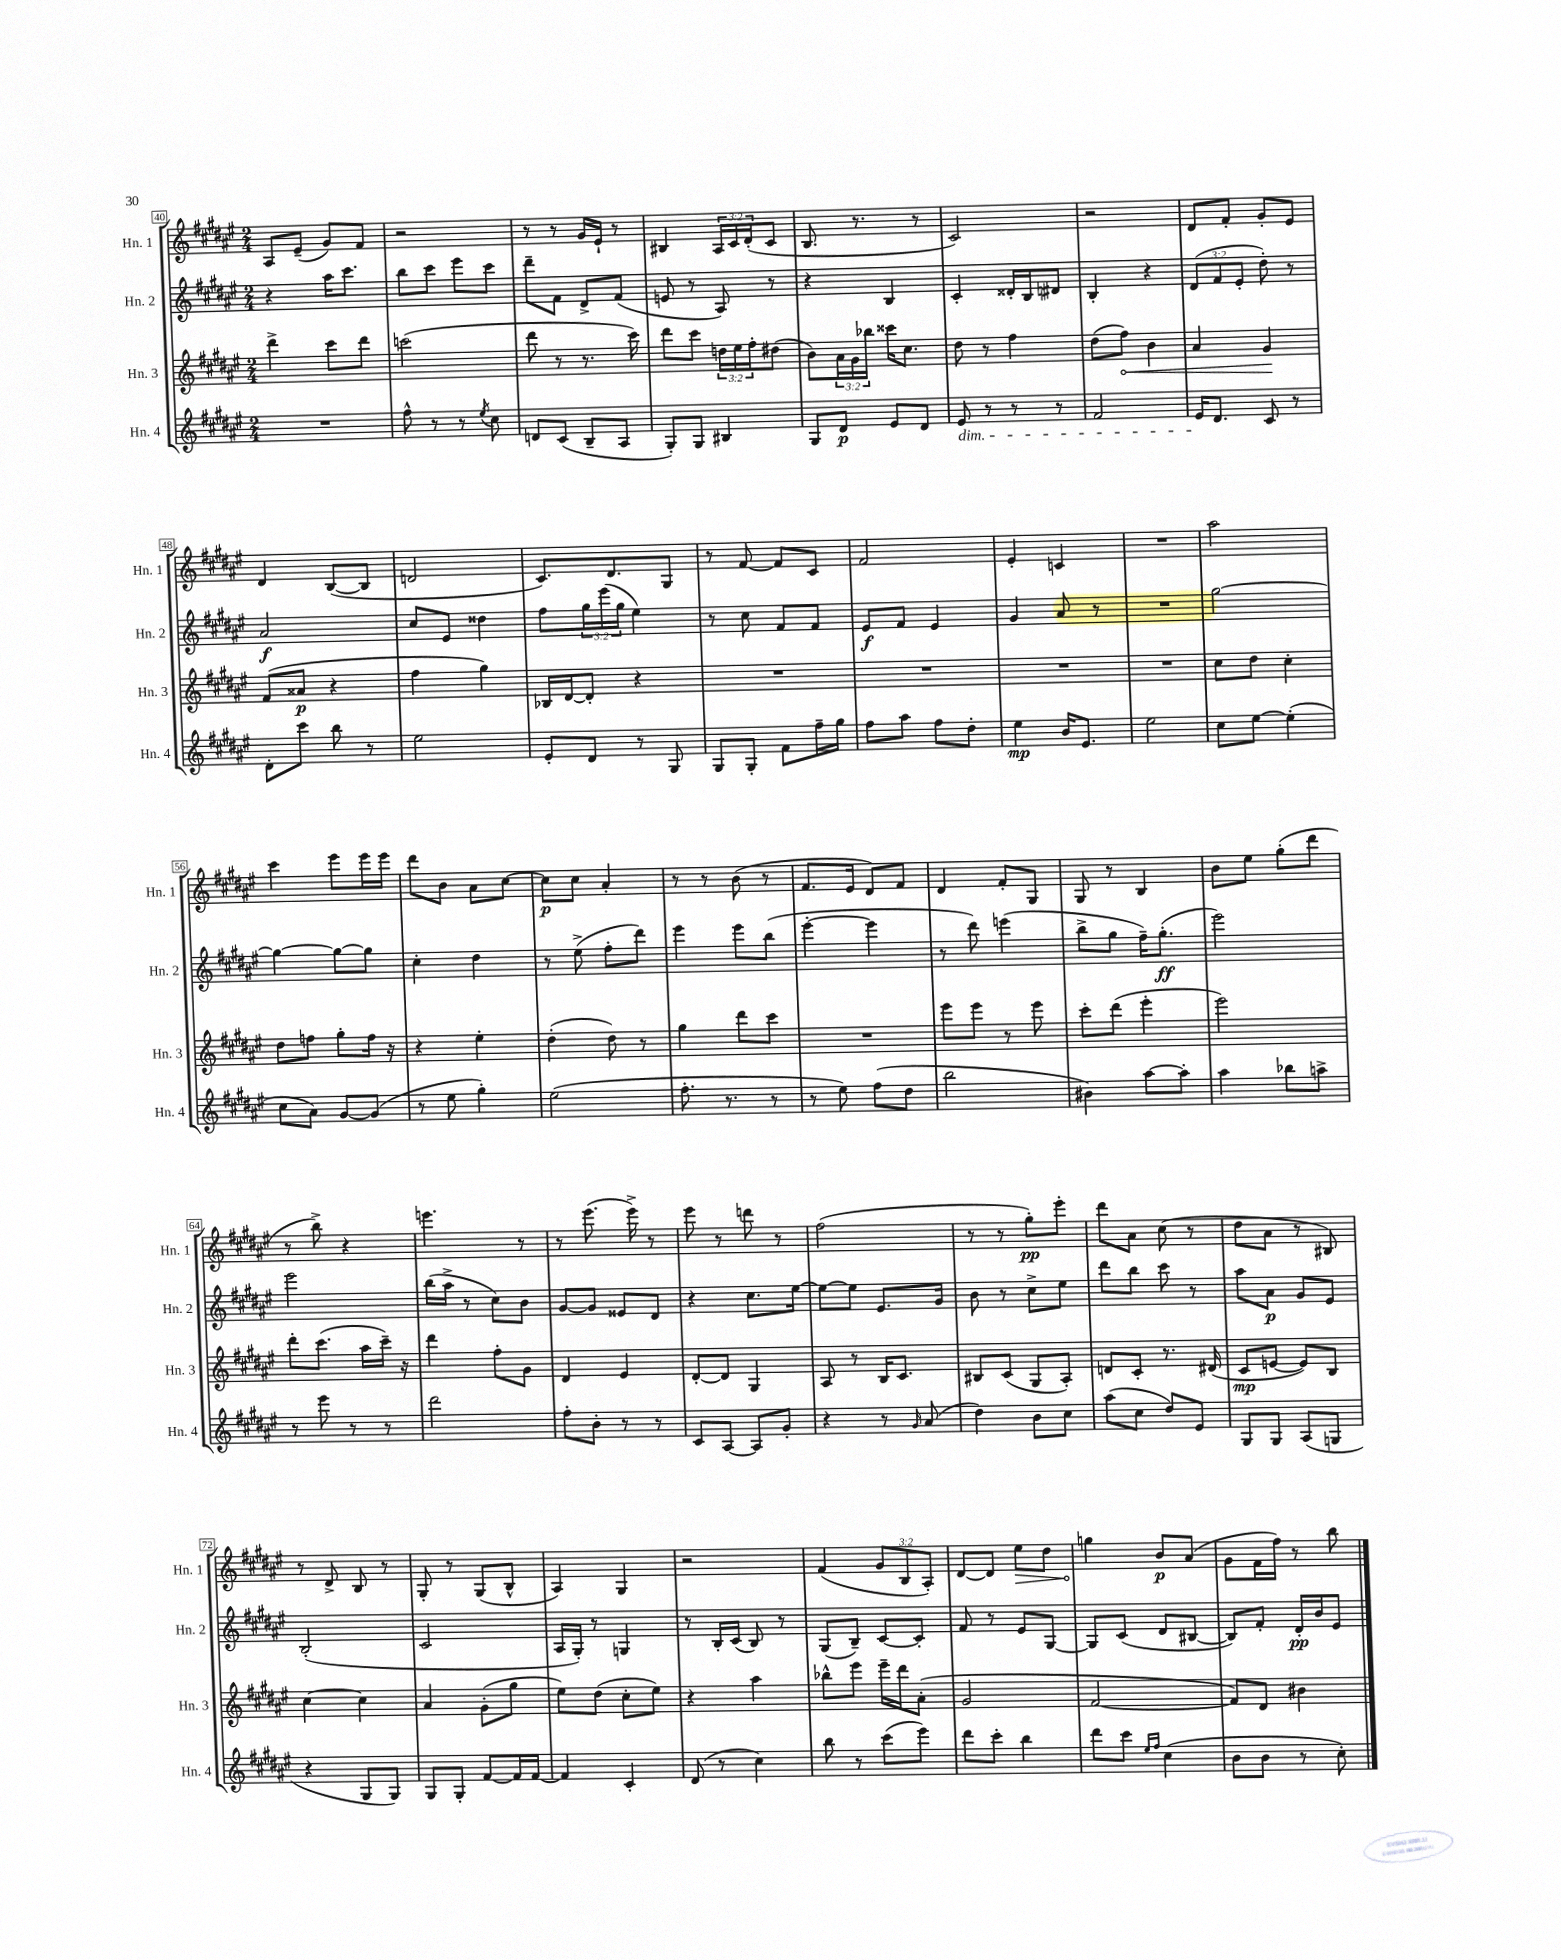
<<
\new StaffGroup <<
\new Staff = "s0" \with { instrumentName = "Hn. 1" shortInstrumentName = "Hn. 1" } {
    \clef treble \key fis \major \numericTimeSignature \time 2/4 \override Staff.TupletNumber.text = #tuplet-number::calc-fraction-text
    ais8 eis'8--( gis'8) fis'8 |
    r2 |
    r8 r8 gis'16 eis'16-! r8 |
    bis4 \tuplet 3/2 { ais16 cis'16 dis'16-.( } cis'8 |
    b8. r8. r8 |
    cis'2) |
    r2 |
    dis'8 fis'8-. gis'8-. eis'8 |
    dis'4 b8~( b8 |
    d'2 |
    cis'8.) dis'8. gis8 |
    r8 fis'8~ fis'8 cis'8 |
    fis'2 |
    eis'4-. c'4 |
    R2 |
    ais''2 |
    cis'''4 eis'''8 eis'''16 eis'''16 |
    dis'''8 b'8 ais'8 cis''8~ |
    cis''8\p cis''8 ais'4-. |
    r8 r8 b'8( r8 |
    fis'8. eis'16 dis'8) fis'8 |
    dis'4 fis'8-. gis8 |
    gis8 r8 b4 |
    b'8 eis''8 gis''8-.( dis'''8 |
    r8 b''8->) r4 |
    e'''4. r8 |
    r8 eis'''8.( eis'''16->) r8 |
    eis'''8 r8 d'''8 r8 |
    fis''2( |
    r8 r8 gis''8-.\pp) eis'''8-. |
    dis'''8 ais'8 cis''8( r8 |
    dis''8 ais'8 r8 bis8) |
    r8 dis'8-> b8 r8 |
    gis8-. r8 gis8( b8-^ |
    ais4) gis4 |
    r2 |
    fis'4( \tuplet 3/2 { gis'8 b8 ais8-.) } |
    dis'8~ dis'8 \once \override Hairpin.circled-tip = ##t eis''8\> dis''8 |
    g''4\! b'8\p ais'8( |
    gis'8 fis'16 fis''16) r8 b''8 \bar "|." |
}
\new Staff = "s1" \with { instrumentName = "Hn. 2" shortInstrumentName = "Hn. 2" } {
    \clef treble \key fis \major \numericTimeSignature \time 2/4 \override Staff.TupletNumber.text = #tuplet-number::calc-fraction-text
    r4 ais''16 cis'''8. |
    b''8 cis'''8 eis'''8 cis'''8 |
    dis'''8-- fis'8 dis'8-> fis'8( |
    e'8 r8 ais8) r8 |
    r4 b4 |
    cis'4-. disis'16-. b16 dis'8 |
    b4-. r4 |
    \tuplet 3/2 { dis'8( fis'8 eis'8-. } dis''8-.) r8 |
    ais'2\f |
    cis''8 eis'8 disis''4 |
    fis''8 \tuplet 3/2 { gis''16 eis'''16( gis''16 } eis''4) |
    r8 cis''8 fis'8 fis'8 |
    eis'8\f fis'8 eis'4 |
    gis'4 ais'8 r8 |
    R2 |
    gis''2~ |
    gis''4~ gis''8~ gis''8 |
    cis''4-. dis''4 |
    r8 eis''8->( fis''8-. dis'''8) |
    eis'''4 eis'''8 b''8( |
    eis'''4~-. eis'''4 |
    r8 dis'''8) e'''4( |
    b''8-> gis''8 fis''16--) gis''8.-.\ff( |
    eis'''2) |
    eis'''2 |
    b''16( ais''16-> r8 cis''8) b'8 |
    gis'8~ gis'8 eisis'8 dis'8 |
    r4 cis''8. eis''16~ |
    eis''8~ eis''8 eis'8. gis'16 |
    b'8 r8 cis''8-> eis''8 |
    dis'''8 b''8 cis'''8 r8 |
    ais''8 ais'8\p gis'8 eis'8 |
    b2-.( |
    cis'2 |
    ais16 gis16-.) r8 g4 |
    r8 b16-. cis'16( b8) r8 |
    gis8( b8--) cis'8~ cis'8-. |
    fis'8 r8 eis'8 gis8~ |
    gis8 cis'8( dis'8 bis8~ |
    bis8) fis'8-. dis'16-.\pp b'16 eis'8 \bar "|." |
}
\new Staff = "s2" \with { instrumentName = "Hn. 3" shortInstrumentName = "Hn. 3" } {
    \clef treble \key fis \major \numericTimeSignature \time 2/4 \override Staff.TupletNumber.text = #tuplet-number::calc-fraction-text
    dis'''4-> cis'''8 dis'''8 |
    c'''2( |
    dis'''8 r8 r8. cis'''16) |
    dis'''8 cis'''8 \tuplet 3/2 { d''16 eis''16 fis''16-. } dis''8( |
    b'8) \tuplet 3/2 { ais'16 gis'16 bes''16 } cisis'''16 cis''8. |
    dis''8 r8 fis''4 |
    dis''8( \once \override Hairpin.circled-tip = ##t fis''8\<) b'4 |
    ais'4 gis'4\! |
    fis'8( aisis'8\p r4 |
    fis''4 gis''4) |
    bes16 dis'16~ dis'8-. r4 |
    R2 |
    R2 |
    R2 |
    R2 |
    cis''8 dis''8 cis''4-. |
    dis''8 f''8 gis''8-. f''16 r16 |
    r4 eis''4-. |
    dis''4-.( dis''8) r8 |
    gis''4 dis'''8 cis'''8 |
    R2 |
    eis'''8 eis'''8 r8 eis'''8 |
    cis'''8-. dis'''8( eis'''4-. |
    eis'''2) |
    dis'''8-. cis'''8.( ais''16 cis'''16--) r16 |
    dis'''4 fis''8-. gis'8 |
    dis'4 eis'4 |
    dis'8~-. dis'8 gis4 |
    ais8 r8 b16 cis'8. |
    bis8 cis'8( gis8 ais8-.) |
    d'8 cis'8-. r8. dis'16( |
    cis'8\mp e'8~ e'8) b8 |
    cis''4~ cis''4 |
    ais'4 gis'8-.( gis''8 |
    eis''8) dis''8( cis''8-. eis''8) |
    r4 ais''4 |
    bes''8-^ eis'''8 eis'''16-- dis'''16 ais'8-.( |
    gis'2 |
    fis'2~ |
    fis'8) dis'8 bis'4 \bar "|." |
}
\new Staff = "s3" \with { instrumentName = "Hn. 4" shortInstrumentName = "Hn. 4" } {
    \clef treble \key fis \major \numericTimeSignature \time 2/4
    R2 |
    fis''8-^ r8 r8 \acciaccatura { eis''8 } cis''8 |
    d'8 cis'8( b8-- ais8 |
    gis8-.) gis8 bis4 |
    gis8 dis'8\p eis'8 dis'8 |
    eis'8\dim r8 r8 r8 |
    fis'2 |
    eis'16\! dis'8. cis'8 r8 |
    dis'8-. cis'''8 b''8 r8 |
    eis''2 |
    eis'8-. dis'8 r8 gis8 |
    gis8 gis8-. fis'8 fis''16-- gis''16 |
    fis''8 ais''8 fis''8 dis''8-. |
    eis''4\mp b'16 eis'8. |
    eis''2 |
    cis''8 eis''8~ eis''4-.( |
    cis''8 ais'8) gis'8~ gis'8( |
    r8 eis''8 gis''4-.) |
    eis''2( |
    fis''8.-. r8. r8 |
    r8 eis''8) fis''8( dis''8 |
    b''2 |
    bis'4) ais''8~ ais''8-. |
    ais''4 bes''8 a''8-> |
    r8 eis'''8 r8 r8 |
    dis'''2 |
    fis''8-. b'8-. r8 r8 |
    cis'8 ais8~ ais8 gis'8-. |
    r4 r8 \grace { gis'16 } ais'8( |
    dis''4) b'8 cis''8 |
    ais''8( cis''8 dis''8) eis'8 |
    gis8 gis8 ais8( g8 |
    r4 gis8 gis8) |
    gis8 gis8-. fis'8~ fis'16 fis'16~ |
    fis'4 cis'4-. |
    dis'8( r8 cis''4) |
    b''8 r8 cis'''8( eis'''8) |
    dis'''8 cis'''8-. b''4 |
    dis'''8 cis'''8 \grace { eis''16 fis''16 } cis''4( |
    b'8 b'8 r8 cis''8-.) \bar "|." |
}
>>
>>
\layout { \context { \Score currentBarNumber = #40 \override BarNumber.stencil = #(make-stencil-boxer 0.1 0.3 ly:text-interface::print) } }
